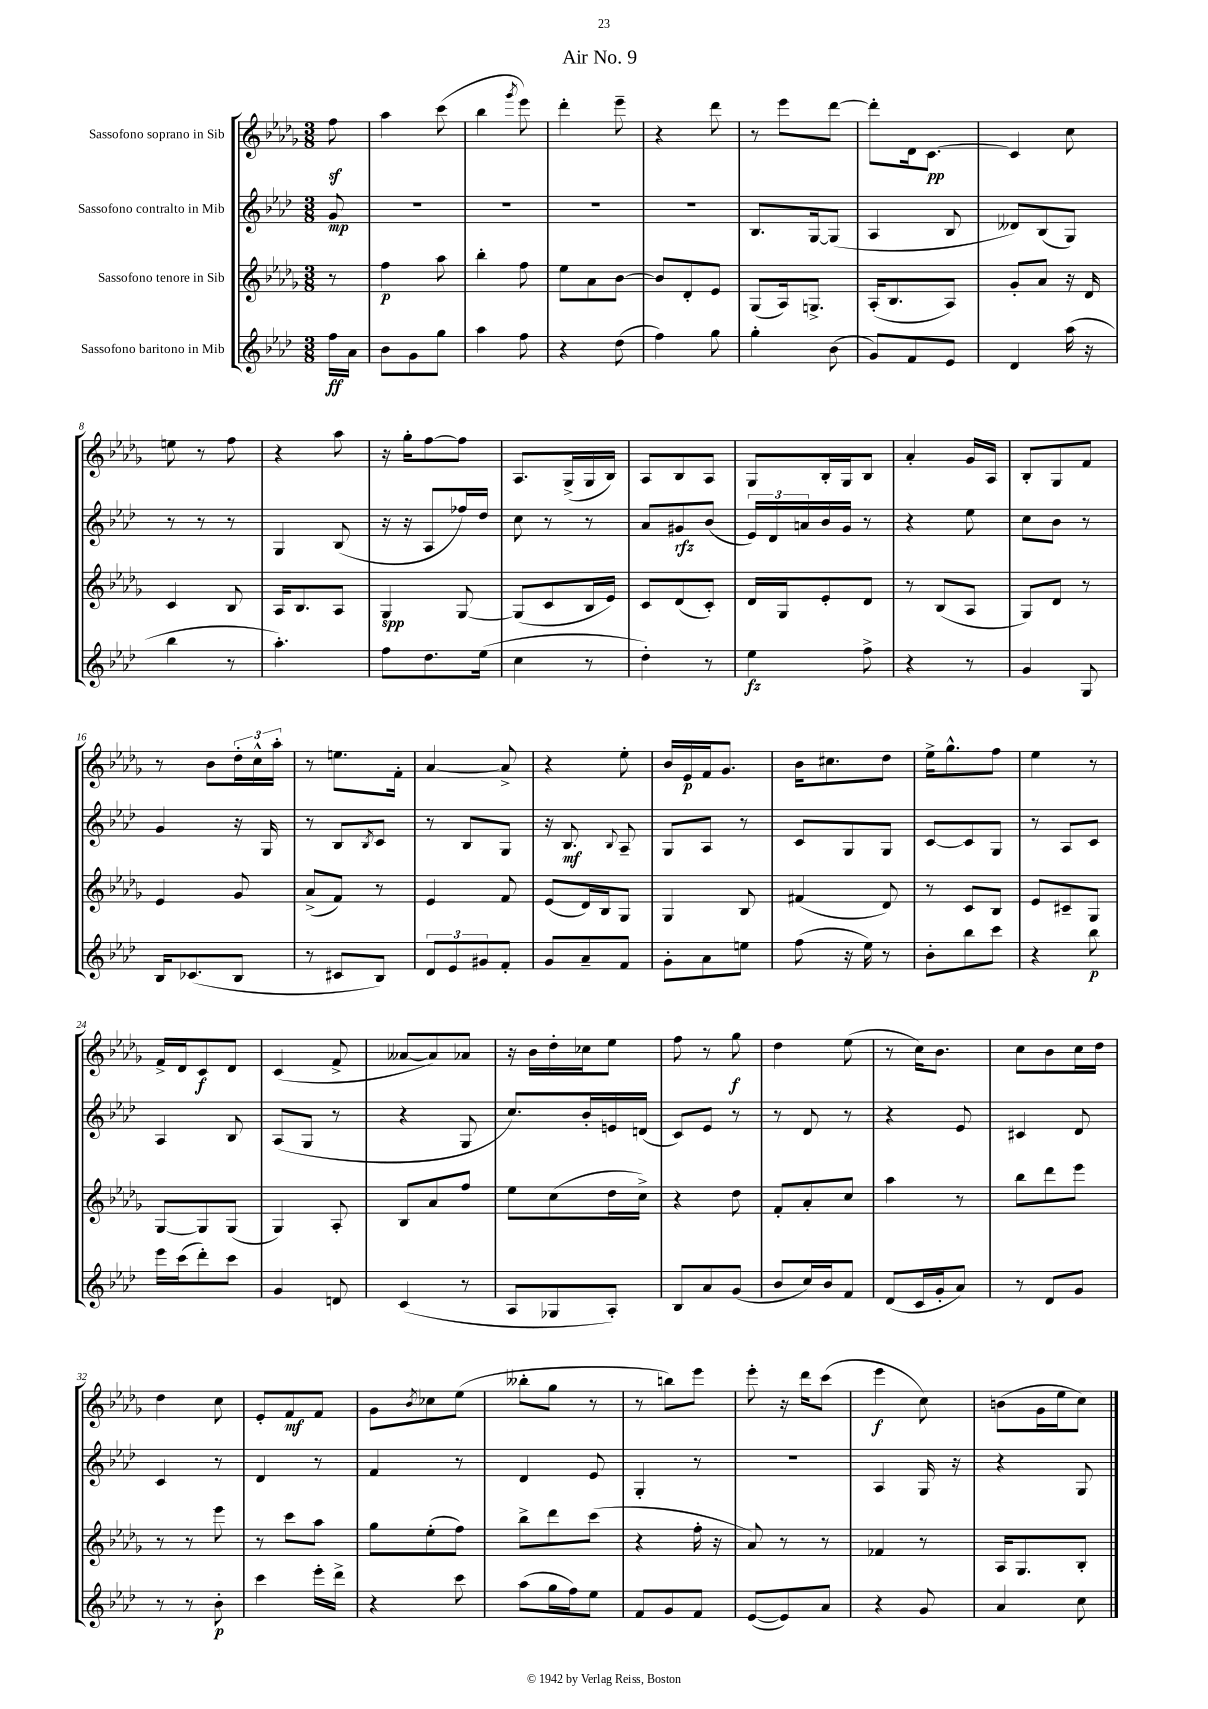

**kern	**dynam	**kern	**dynam	**kern	**dynam	**kern	**dynam
*part4	*part4	*part3	*part3	*part2	*part2	*part1	*part1
*staff4	*staff4	*staff3	*staff3	*staff2	*staff2	*staff1	*staff1
*I"Sassofono baritono in Mib	*	*I"Sassofono tenore in Sib	*	*I"Sassofono contralto in Mib	*	*I"Sassofono soprano in Sib	*
*clefG2	*	*clefG2	*	*clefG2	*	*clefG2	*
*k[b-e-a-d-]	*	*k[b-e-a-d-g-]	*	*k[b-e-a-d-]	*	*k[b-e-a-d-g-]	*
*M3/8	*	*M3/8	*	*M3/8	*	*M3/8	*
=	=	=	=	=	=	=	=
16ff\LL	ff	8r	.	8g/	mp	8ffz\	.
16a-\JJ	.	.	.	.	.	.	.
=1	=1	=1	=1	=1	=1	=1	=1
8b-\L	.	4ff\	p	4.r	.	4aa-\	.
8g\	.	.	.	.	.	.	.
8gg\J	.	8aa-\	.	.	.	(8ccc\	.
=2	=2	=2	=2	=2	=2	=2	=2
4aa-\	.	4bb-'\	.	4.r	.	4bb-\	.
.	.	.	.	.	.	8qggg-/	.
8ff\	.	8ff\	.	.	.	8eee-\)	.
=3	=3	=3	=3	=3	=3	=3	=3
4r	.	8ee-\L	.	4.r	.	4ddd-'\	.
.	.	8a-\	.	.	.	.	.
(8dd-\	.	[8b-\J	.	.	.	8eee-~\	.
=4	=4	=4	=4	=4	=4	=4	=4
4ff\)	.	8b-/L]	.	4.r	.	4r	.
.	.	8d-'/	.	.	.	.	.
8gg\	.	8e-/J	.	.	.	8ddd-\	.
=5	=5	=5	=5	=5	=5	=5	=5
4gg'\	.	(8G-/L	.	8.B-/L	.	8r	.
.	.	16A-/k)	.	.	.	8eee-\L	.
.	.	8.Gn^/J	.	[16G/k	.	.	.
(8b-\	.	.	.	(8G/J]	.	[8ddd-\J	.
=6	=6	=6	=6	=6	=6	=6	=6
8g/L)	.	(16A-'/KL	.	4A-/	.	8ddd-'\L]	.
.	.	8.B-/	.	.	.	.	.
8f/	.	.	.	.	.	16d-\k	.
.	.	.	.	.	.	[8.c\J	pp
8e-/J	.	8A-/J)	.	8B-/	.	.	.
=7	=7	=7	=7	=7	=7	=7	=7
4d-/	.	8g-'/L	.	8d--X/L)	.	4c/]	.
.	.	8a-/J	.	(8B-/	.	.	.
(16aa-\	.	16r	.	8G/J)	.	8cc\	.
16r	.	16d-/	.	.	.	.	.
!!LO:LB:g=z
=8	=8	=8	=8	=8	=8	=8	=8
4bb-\	.	4c/	.	8r	.	8een\	.
.	.	.	.	8r	.	8r	.
8r	.	8B-/	.	8r	.	8ff\	.
=9	=9	=9	=9	=9	=9	=9	=9
4.aa-'\)	.	16A-/KL	.	4G/	.	4r	.
.	.	8.B-/	.	.	.	.	.
.	.	8A-/J	.	(8B-/	.	8aa-\	.
=10	=10	=10	=10	=10	=10	=10	=10
8ff\L	.	4G-/	spp	16r	.	16r	.
.	.	.	.	16r	.	16gg-'\KL	.
8.dd-\	.	.	.	8A-/L	.	[8ff\	.
.	.	[8G-/	.	16ff-X/L)	.	8ff\J]	.
(16ee-\Jk	.	.	.	16dd-/JJ	.	.	.
=11	=11	=11	=11	=11	=11	=11	=11
4cc\	.	(8G-/L]	.	8cc\	.	8.A-/L	.
.	.	8c/	.	8r	.	.	.
.	.	.	.	.	.	(16G-^/L	.
8r	.	16B-/L	.	8r	.	16G-/	.
.	.	16e-/JJ)	.	.	.	16B-/JJ)	.
=12	=12	=12	=12	=12	=12	=12	=12
4dd-'\)	.	8c/L	.	8a-/L	.	8A-/L	.
.	.	(8d-/	.	8g#X/	rfz	8B-/	.
8r	.	8c'/J)	.	(8b-/J	.	8A-/J	.
=13	=13	=13	=13	=13	=13	=13	=13
4ee-\	fz	16d-/LL	.	24e-/LL)	.	8G-/L	.
.	.	.	.	24d-/	.	.	.
.	.	16G-/J	.	.	.	.	.
.	.	.	.	24an/	.	.	.
.	.	8e-'/	.	16b-/	.	16B-'/L	.
.	.	.	.	16g/JJ	.	16G-/J	.
8ff^\	.	8d-/J	.	8r	.	8B-/J	.
=14	=14	=14	=14	=14	=14	=14	=14
4r	.	8r	.	4r	.	4a-'/	.
.	.	(8B-/L	.	.	.	.	.
8r	.	8A-/J	.	8ee-\	.	16g-/LL	.
.	.	.	.	.	.	16A-/JJ	.
=15	=15	=15	=15	=15	=15	=15	=15
4g/	.	8G-/L)	.	8cc\L	.	8B-'/L	.
.	.	8d-/J	.	8b-\J	.	8G-/	.
8G/	.	8r	.	8r	.	8f/J	.
!!LO:LB:g=z
=16	=16	=16	=16	=16	=16	=16	=16
16B-/KL	.	4e-/	.	4g/	.	8r	.
(8.c-X/	.	.	.	.	.	.	.
.	.	.	.	.	.	8b-\L	.
8B-/J	.	8g-/	.	16r	.	24dd-'\L	.
.	.	.	.	.	.	24cc^^\	.
.	.	.	.	16G/	.	.	.
.	.	.	.	.	.	24aa-'\JJ	.
=17	=17	=17	=17	=17	=17	=17	=17
8r	.	(8a-^/L	.	8r	.	8r	.
8c#X/L	.	8f/J)	.	8B-/L	.	8.een\L	.
.	.	.	.	8qB-/	.	.	.
8B-/J)	.	8r	.	8c/J	.	.	.
.	.	.	.	.	.	16f'\Jk	.
=18	=18	=18	=18	=18	=18	=18	=18
12d-/L	.	4e-/	.	8r	.	[4a-/	.
12e-/	.	.	.	.	.	.	.
.	.	.	.	8B-/L	.	.	.
12g#X/	.	.	.	.	.	.	.
8f'/J	.	8f/	.	8G/J	.	8a-^/]	.
=19	=19	=19	=19	=19	=19	=19	=19
8g/L	.	(8e-/L	.	16r	.	4r	.
.	.	.	.	8.B-/	mf	.	.
8a-~/	.	16d-/L)	.	.	.	.	.
.	.	16B-/J	.	.	.	.	.
.	.	.	.	8qqB-/	.	.	.
8f/J	.	8G-/J	.	8A-~/	.	8ee-'\	.
=20	=20	=20	=20	=20	=20	=20	=20
8g'\L	.	4G-/	.	8G/L	.	16b-/LL	.
.	.	.	.	.	.	16e-/	p
8a-\	.	.	.	8A-/J	.	16f/J	.
.	.	.	.	.	.	8.g-/J	.
8een\J	.	8B-/	.	8r	.	.	.
=21	=21	=21	=21	=21	=21	=21	=21
(8ff\	.	(4f#X/	.	8c/L	.	16b-\KL	.
.	.	.	.	.	.	8.cc#X\	.
16r	.	.	.	8G/	.	.	.
16ee-\)	.	.	.	.	.	.	.
8r	.	8d-/)	.	8G/J	.	8dd-\J	.
=22	=22	=22	=22	=22	=22	=22	=22
8b-'\L	.	8r	.	[8c/L	.	16ee-^\KL	.
.	.	.	.	.	.	8.gg-^^\	.
8bb-\	.	8c/L	.	8c/]	.	.	.
8ccc\J	.	8B-/J	.	8G/J	.	8ff\J	.
=23	=23	=23	=23	=23	=23	=23	=23
4r	.	8e-/L	.	8r	.	4ee-\	.
.	.	8c#X~/	.	8A-/L	.	.	.
8bb-\	p	8G-/J	.	8c/J	.	8r	.
!!LO:LB:g=z
=24	=24	=24	=24	=24	=24	=24	=24
16eee-\LL	.	[8G-/L	.	4A-/	.	16f^/LL	.
(16ccc\J	.	.	.	.	.	16d-/J	.
8ddd-'\)	.	8G-/]	.	.	.	8c/	f
8ccc\J	.	(8G-/J	.	8B-/	.	8d-/J	.
=25	=25	=25	=25	=25	=25	=25	=25
4g/	.	4G-/)	.	(8A-/L	.	(4c/	.
.	.	.	.	8G/J	.	.	.
8dn/	.	8A-'/	.	8r	.	8f^/	.
=26	=26	=26	=26	=26	=26	=26	=26
(4c/	.	8B-/L	.	4r	.	[8a--X/L	.
.	.	8a-/	.	.	.	8a--/])	.
8r	.	8ff/J	.	8G/	.	8a-X/J	.
=27	=27	=27	=27	=27	=27	=27	=27
8A-/L	.	8ee-\L	.	8.cc/L)	.	16r	.
.	.	.	.	.	.	16b-\LL	.
8G-X/	.	(8cc\	.	.	.	16dd-'\	.
.	.	.	.	16b-'/L	.	16cc-X\J	.
8A-'/J)	.	16dd-\L	.	16en/	.	8ee-\J	.
.	.	16cc^\JJ)	.	(16dn/JJ	.	.	.
=28	=28	=28	=28	=28	=28	=28	=28
8B-/L	.	4r	.	8c/L)	.	8ff\	.
8a-/	.	.	.	8e-/J	.	8r	.
(8g/J	.	8dd-\	.	8r	.	8gg-\	f
=29	=29	=29	=29	=29	=29	=29	=29
8b-/L	.	8f'/L	.	8r	.	4dd-\	.
16cc/L)	.	8a-'/	.	8d-/	.	.	.
16b-/J	.	.	.	.	.	.	.
8f/J	.	8cc/J	.	8r	.	(8ee-\	.
=30	=30	=30	=30	=30	=30	=30	=30
(8d-/L	.	4aa-\	.	4r	.	8r	.
16c/L	.	.	.	.	.	16cc\KL)	.
16g'/J	.	.	.	.	.	8.b-\J	.
8a-/J)	.	8r	.	8e-/	.	.	.
=31	=31	=31	=31	=31	=31	=31	=31
8r	.	8bb-\L	.	4c#X/	.	8cc\L	.
8d-/L	.	8ddd-\	.	.	.	8b-\	.
8g/J	.	8eee-\J	.	8d-/	.	16cc\L	.
.	.	.	.	.	.	16dd-\JJ	.
!!LO:LB:g=z
=32	=32	=32	=32	=32	=32	=32	=32
8r	.	8r	.	4c/	.	4dd-\	.
8r	.	8r	.	.	.	.	.
8b-'\	p	8eee-\	.	8r	.	8cc\	.
=33	=33	=33	=33	=33	=33	=33	=33
4ccc\	.	8r	.	4d-/	.	8e-'/L	.
.	.	8ccc\L	.	.	.	8f/	mf
16eee-'\LL	.	8aa-\J	.	8r	.	8f/J	.
16ddd-^\JJ	.	.	.	.	.	.	.
=34	=34	=34	=34	=34	=34	=34	=34
4r	.	8gg-\L	.	4f/	.	8g-\L	.
.	.	.	.	.	.	8qb-/	.
.	.	(8ee-'\	.	.	.	8cc-X\	.
8ccc\	.	8ff\J)	.	8r	.	(8ee-\J	.
=35	=35	=35	=35	=35	=35	=35	=35
(8aa-\L	.	8bb-^\L	.	4d-/	.	8bb--X'\L	.
16gg\L	.	8ddd-\	.	.	.	8gg-\J	.
16ff\J)	.	.	.	.	.	.	.
8ee-\J	.	(8ccc\J	.	8e-/	.	8r	.
=36	=36	=36	=36	=36	=36	=36	=36
8f/L	.	4r	.	4G'/	.	8r	.
8g/	.	.	.	.	.	8bbn\L)	.
8f/J	.	16ff'\	.	8r	.	8eee-\J	.
.	.	16r	.	.	.	.	.
=37	=37	=37	=37	=37	=37	=37	=37
([8e-/L	.	8a-/)	.	4.r	.	8eee-'\	.
8e-/])	.	8r	.	.	.	16r	.
.	.	.	.	.	.	16ddd-\KL	.
8a-/J	.	8r	.	.	.	(8ccc\J	.
=38	=38	=38	=38	=38	=38	=38	=38
4r	.	4f-X/	.	4A-/	.	4eee-\	f
8g/	.	8r	.	16G/	.	8cc\)	.
.	.	.	.	16r	.	.	.
=39	=39	=39	=39	=39	=39	=39	=39
4a-/	.	16A-/KL	.	4r	.	(8bn\L	.
.	.	8.G-/	.	.	.	.	.
.	.	.	.	.	.	16g-\L	.
.	.	.	.	.	.	16ee-\J	.
8cc\	.	8B-'/J	.	8G/	.	8cc\J)	.
==	==	==	==	==	==	==	==
*-	*-	*-	*-	*-	*-	*-	*-
